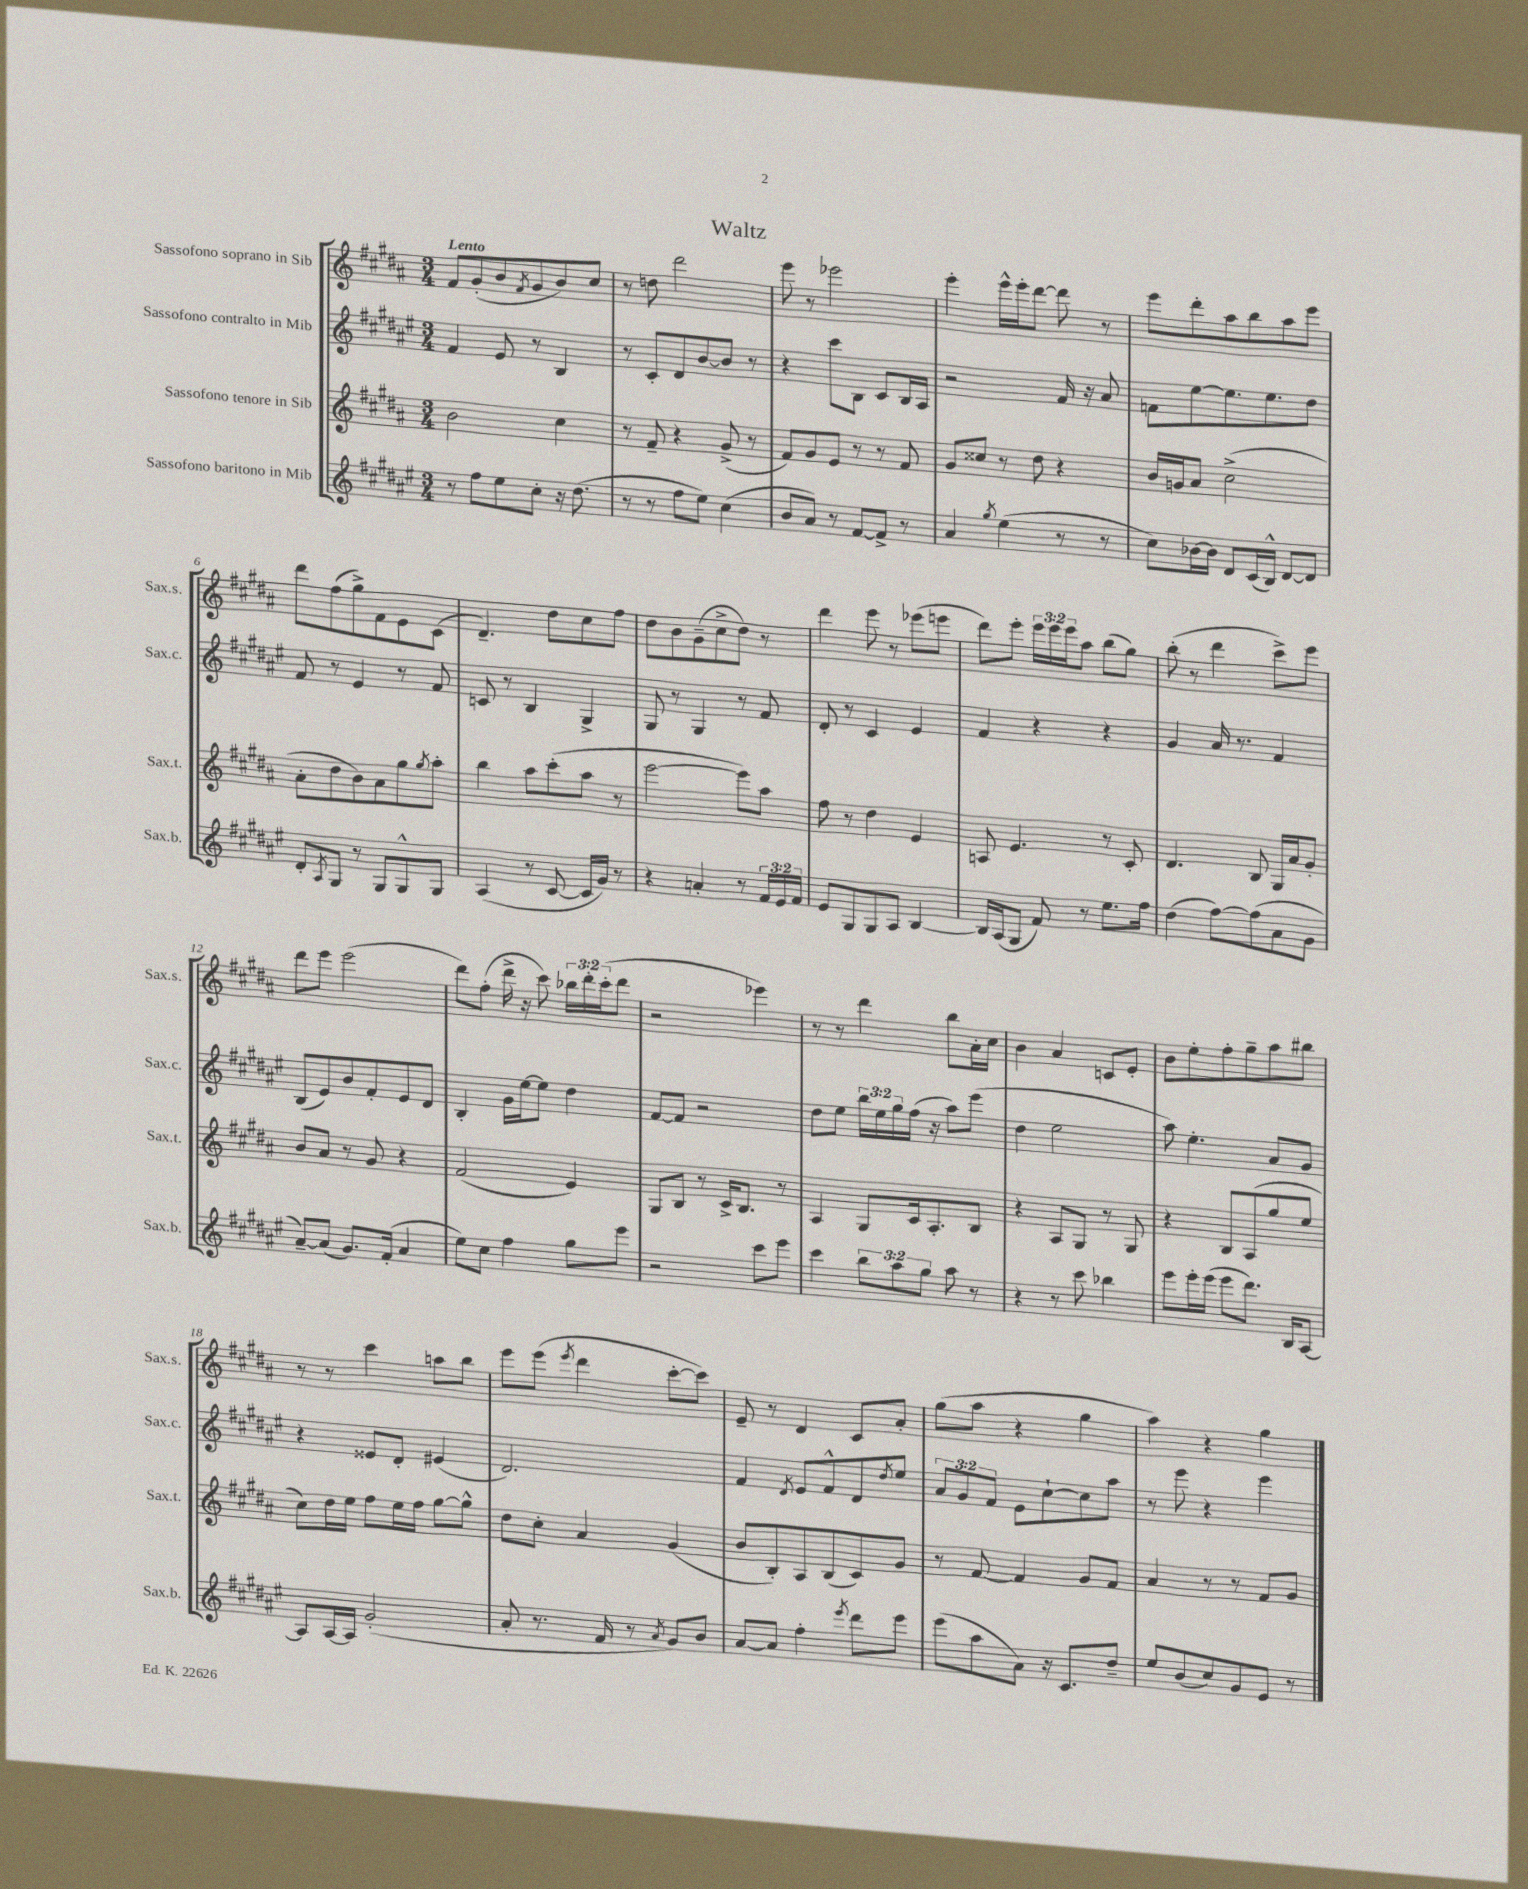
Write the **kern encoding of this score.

**kern	**kern	**kern	**kern
*part4	*part3	*part2	*part1
*staff4	*staff3	*staff2	*staff1
*I"Sassofono baritono in Mib	*I"Sassofono tenore in Sib	*I"Sassofono contralto in Mib	*I"Sassofono soprano in Sib
*I'Sax.b.	*I'Sax.t.	*I'Sax.c.	*I'Sax.s.
*clefG2	*clefG2	*clefG2	*clefG2
*k[f#c#g#d#a#e#]	*k[f#c#g#d#a#]	*k[f#c#g#d#a#e#]	*k[f#c#g#d#a#]
*M3/4	*M3/4	*M3/4	*M3/4
=1	=1	=1	=1
!	!	!	!LO:TX:a:B:t=Lento
8r	2b\	4f#/	8f#/L
8ff#\L	.	.	(8g#'/
8ee#\	.	8e#/	8b/
.	.	.	8qf#/
8cc#'\J	.	8r	8g#/
16r	4cc#\	4B/	8b/)
(8.dd#\	.	.	.
.	.	.	8cc#/J
=2	=2	=2	=2
8r	8r	8r	8r
8r	8f#~/	8c#'/L	8ddn\
8ff#\L	4r	8d#/	2ddd#\
8ee#\J)	.	[8b/	.
(4cc#\	(8g#^/	8b/J]	.
.	8r	8r	.
=3	=3	=3	=3
8b/L	8f#/L)	4r	8eee\
8a#/J)	8g#/	.	8r
8r	8e/J	8ccc#\L	2eee-X\
[8f#/L	8r	8B\J	.
8f#^/J]	8r	8c#/L	.
8r	8f#/	16B/L	.
.	.	16A#/JJ	.
=4	=4	=4	=4
4a#/	8g#/L	2r	4eee'\
.	8cc##X/J	.	.
8qgg#/	.	.	.
(4ee#\	8r	.	16eee^^\LL
.	.	.	16eee'\J
.	8dd#\	.	[8ddd#\J
8r	4r	16f#/	8ddd#\]
.	.	16r	.
8r	.	8a#/	8r
=5	=5	=5	=5
8cc#\L)	16b/LL	8fn\L	8eee\L
.	16gn/J	.	.
[16b-X\L	8a#/J	[8ee#\	8ddd#'\
16b-\JJ]	.	.	.
8d#/L	(2cc#^\	8.ee#\]	8aa#\
(16c#/L	.	.	8bb\
16B^^/JJ)	.	8.ee#\	.
[8d#/L	.	.	8aa#\
8d#/J]	.	8dd#\J	8eee\J
!!LO:LB:g=z
=6	=6	=6	=6
8d#'/L	8a#'\L	8f#/	8ddd#\L
8qA#/	.	.	.
8G#/J	8dd#\	8r	(8ff#\
8r	8b\)	4e#/	8gg#^\)
8G#/L	8a#\	.	8f#\
8G#^^/	8gg#\	8r	8e\
.	8qgg#/	.	.
8G#/J	8aa#'\J	8f#/	(8c#\J
=7	=7	=7	=7
(4A#/	4bb\	8cn/	4.d#~/)
.	.	8r	.
8r	8aa#\L	4B/	.
[8c#/	(8ccc#'\	.	8dd#\L
16c#/LL]	8aa#\J	4G#^/	8cc#\
16g#/JJ)	.	.	.
8r	8r	.	8ff#\J
=8	=8	=8	=8
4r	[2eee\	8G#/	8dd#\L
.	.	8r	8b\
4an'/	.	4G#/	(8g#~\
.	.	.	8cc#^\
8r	8eee\L])	8r	8dd#\J)
24f#/LL	8aa#\J	8f#/	8r
24e#/	.	.	.
24f#/JJ	.	.	.
=9	=9	=9	=9
8e#/L	8ff#\	8d#'/	4ddd#\
8G#/	8r	8r	.
8G#/	4dd#\	4c#/	8eee\
8A#/J	.	.	8r
[4B/	4e/	4e#/	(8eee-X\L
.	.	.	8eeen\J
=10	=10	=10	=10
16B/LL]	8An/	4f#/	8ddd#\L)
(16A#/J	.	.	.
8G#/J	4.e/	.	8eee'\J
8f#/)	.	4r	24eee\LL
.	.	.	24eee\
.	.	.	24eee\J
8r	.	.	8aa#\J
8.ee#\L	8r	4r	(8bb\L
.	8c#'/	.	8gg#\J)
16ff#\Jk	.	.	.
=11	=11	=11	=11
(4dd#\	4.d#/	4g#/	(8bb'\
.	.	.	8r
[8ff#\L)	.	16a#/	4ddd#\
.	.	8.r	.
(8ff#\]	8B/	.	.
8a#\	16G#/LL	4f#/	8ccc#^\L)
.	16a#/J	.	.
8g#\J	8g#'/J	.	8eee\J
!!LO:LB:g=z
=12	=12	=12	=12
[8a#~/L)	8b/L	(8B/L	8ddd#\L
(8a#/J]	8a#/J	8e#/)	8eee\J
8.g#/L)	8r	8b/	(2eee\
.	8g#/	8f#'/	.
(16f#'/Jk	.	.	.
4a#/	4r	8e#/	.
.	.	8d#/J	.
=13	=13	=13	=13
8ee#\L)	(2f#/	4B'/	8ddd#\L)
8cc#\J	.	.	(8ff#'\J
4ff#\	.	16g#\LL	16ddd#^\
.	.	[16ee#\J	16r
.	.	8ee#\J]	8ccc#\)
8gg#\L	4e/)	4dd#\	24bb-X\LL
.	.	.	24ddd#'\
.	.	.	(24ccc#'\J
8eee#\J	.	.	8ddd#\J
=14	=14	=14	=14
2r	8G#/L	[8f#/L	2r
.	8B/J	8f#/J]	.
.	8r	2r	.
.	16c#^/KL	.	.
.	8.B/J	.	.
8ccc#\L	.	.	4eee-X\)
8eee#\J	8r	.	.
=15	=15	=15	=15
4ccc#\	4A#/	8dd#\L	8r
.	.	8ee#\J	8r
12bb\L	8G#/L	24bb\LL	4ddd#\
.	.	24ee#\	.
12aa#\	.	24gg#\	.
.	16c#/k	(16ff#\JJ	.
12gg#\J	.	.	.
.	8.A#'/	16r	.
8aa#\	.	8aa#\L)	8bb\L
8r	8B/J	(8eee#\J	16a#'\L
.	.	.	16cc#\JJ
=16	=16	=16	=16
4r	4r	4dd#\	4b\
8r	8A#/L	2ee#\	4a#/
8ccc#\	8G#/J	.	.
4bb-X\	8r	.	8cn/L
.	8G#/	.	8e'/J
=17	=17	=17	=17
8eee#\L	4r	8aa#\)	8b\L
16eee#'\L	.	4.ee#'\	8ee'\
(16eee#\JJ	.	.	.
8eee#\L	8B/L	.	8ff#'\
8.ddd#\J)	(8A#/	.	8gg#~\
.	8gg#/	8a#/L	8aa#\
16B/KL	.	.	.
[8A#/J	8ee/J	8g#/J	8bb#X\J
!!LO:LB:g=z
=18	=18	=18	=18
8A#/L]	8cc#\L)	4r	8r
[16A#/L	16dd#\L	.	8r
16A#/JJ]	16ee\JJ	.	.
(2g#'/	8ff#\L	8e##X/L	4ccc#\
.	16ee\L	8d#'/J	.
.	16ff#\JJ	.	.
.	[8gg#\L	(4e#X/	8aan\L
.	8gg#^^\J]	.	8bb\J
=19	=19	=19	=19
8a#'/	8dd#\L	2.d#/)	8eee\L
8.r	8cc#'\J	.	(8eee\J
.	.	.	8qeee/
.	4a#/	.	4ddd#\
16f#/	.	.	.
8r	.	.	.
8qa#/	.	.	.
8g#/L)	(4g#/	.	[8ccc#'\L
8b/J	.	.	8ccc#\J])
=20	=20	=20	=20
[8a#/L	8b/L	4f#/	8e~/
8a#/J]	8B'/)	.	8r
.	.	8qd#/	.
4ff#'\	8A#/	8e#/L	4d#/
.	(8B/	8f#^^/	.
8qeee#/	.	.	.
8ddd#\L	8c#/)	8d#/	8c#/L
.	.	8qdd#/	.
8eee#\J	8g#/J	8ee#/J	8a#'/J
=21	=21	=21	=21
(8eee#\L	8r	12a#/L	(8gg#\L
.	.	12g#/	.
8aa#\	[8f#/	.	8aa#\J
.	.	12f#/J	.
8a#\J)	4f#/]	8e#\L	4r
16r	.	[8cc#`\	.
8.c#/L	.	.	.
.	8g#/L	8cc#\]	4gg#\
8dd#~/J	8f#/J	8aa#\J	.
=22	=22	=22	=22
8ee#/L	4a#/	8r	4aa#\)
(8b/	.	8eee#\	.
8cc#/)	8r	4r	4r
8g#/	8r	.	.
8e#/J	8f#/L	4eee#\	4gg#\
8r	8g#/J	.	.
==	==	==	==
*-	*-	*-	*-
